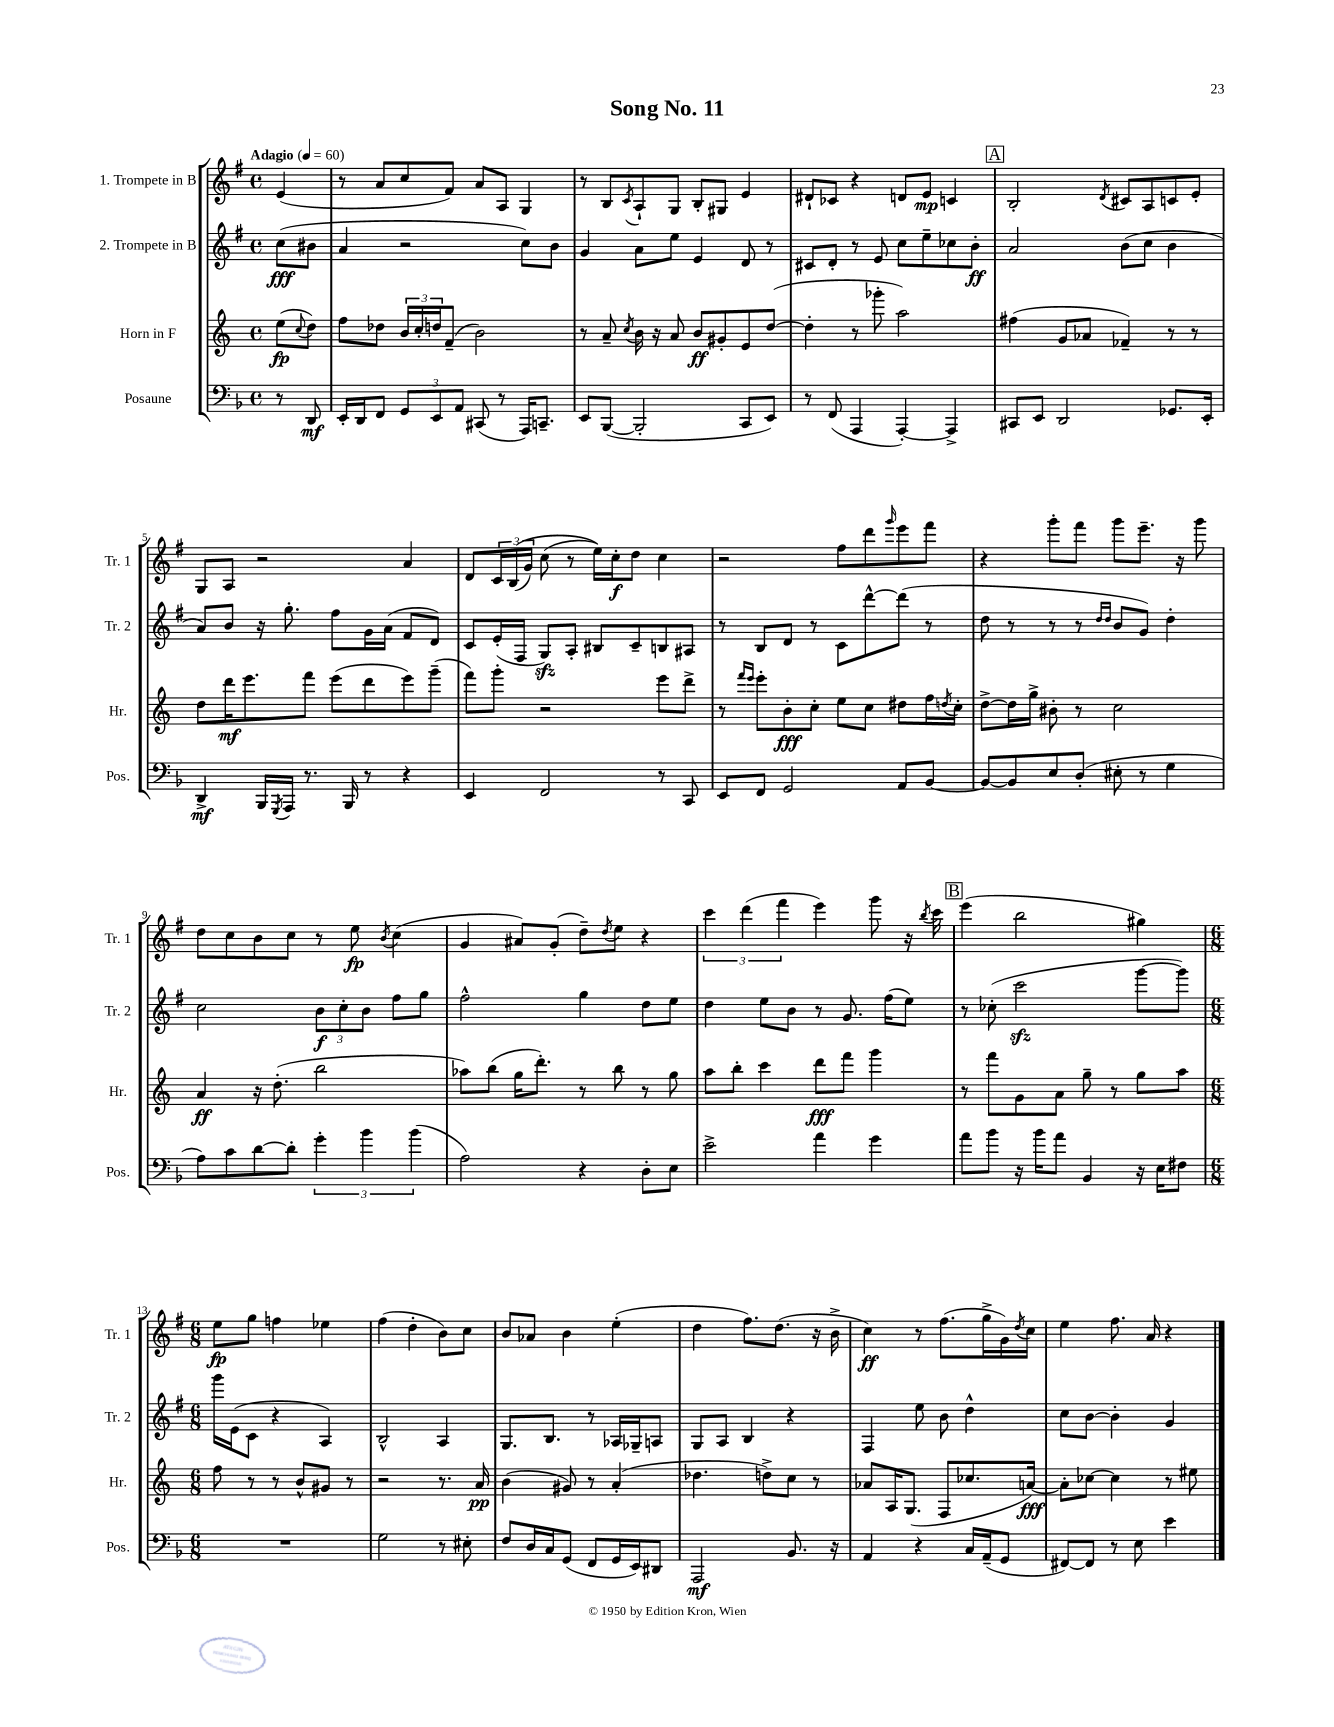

**kern	**dynam	**kern	**dynam	**kern	**dynam	**kern	**dynam
*part4	*part4	*part3	*part3	*part2	*part2	*part1	*part1
*staff4	*staff4	*staff3	*staff3	*staff2	*staff2	*staff1	*staff1
*I"Posaune	*	*I"Horn in F	*	*I"2. Trompete in B	*	*I"1. Trompete in B	*
*I'Pos.	*	*I'Hr.	*	*I'Tr. 2	*	*I'Tr. 1	*
*clefF4	*	*clefG2	*	*clefG2	*	*clefG2	*
*k[b-]	*	*k[]	*	*k[f#]	*	*k[f#]	*
*M4/4	*	*M4/4	*	*M4/4	*	*M4/4	*
*met(c)	*	*met(c)	*	*met(c)	*	*met(c)	*
*MM60	*	*MM60	*	*MM60	*	*MM60	*
=	=	=	=	=	=	=	=
!	!	!	!	!	!	!LO:TX:a:B:t=Adagio	!
8r	.	(8ee\L	fp	(8cc\L	fff	(4e/	.
.	.	8qqcc/	.	.	.	.	.
8DD/	mf	8dd\J)	.	8b#X\J	.	.	.
=1	=1	=1	=1	=1	=1	=1	=1
16EE'/LL	.	8ff\L	.	4a/	.	8r	.
16DD/J	.	.	.	.	.	.	.
8FF/J	.	8dd-X\J	.	.	.	8a/L	.
12GG/L	.	24b/LL	.	2r	.	8cc/	.
.	.	24cc'/	.	.	.	.	.
12EE/	.	24ddn/J	.	.	.	.	.
.	.	(8f~/J	.	.	.	8f#/J)	.
12AA/J	.	.	.	.	.	.	.
(8CC#X/	.	2b\)	.	.	.	8a/L	.
8r	.	.	.	.	.	8A/J	.
16AAA/KL)	.	.	.	8cc\L)	.	4G/	.
8.CCn~/J	.	.	.	.	.	.	.
.	.	.	.	8b\J	.	.	.
=2	=2	=2	=2	=2	=2	=2	=2
8EE/L	.	8r	.	4g/	.	8r	.
([8BBB-/J	.	8a~/	.	.	.	8B/L	.
.	.	8qcc/	.	.	.	8qc/	.
2BBB-'/]	.	16b\	.	8a\L	.	8A`/	.
.	.	16r	.	.	.	.	.
.	.	8a/	.	8ee\J	.	8G/J	.
.	.	8b/L	ff	4e/	.	8B'/L	.
.	.	8g#X'/	.	.	.	8G#X/J	.
8CC/L	.	8e/	.	8d/	.	4e/	.
8EE/J)	.	([8dd/J	.	8r	.	.	.
=3	=3	=3	=3	=3	=3	=3	=3
8r	.	4dd'\]	.	8c#X/L	.	8d#X`/L	.
(8FF/	.	.	.	8d'/J	.	8c-X/J	.
4AAA/	.	8r	.	8r	.	4r	.
.	.	8ggg-X'\	.	8e/	.	.	.
[4AAA'/)	.	2aa\)	.	8cc\L	.	8dn/L	.
.	.	.	.	8ee~\	.	8e/J	mp
4AAA^/]	.	.	.	8cc-X\	.	4cn/	.
.	.	.	.	8b'\J	ff	.	.
!!LO:REH:place=s1:t=A
=4	=4	=4	=4	=4	=4	=4	=4
8CC#X/L	.	(4ff#X\	.	2a/	.	2B'/	.
8EE/J	.	.	.	.	.	.	.
2DD/	.	8g/L	.	.	.	.	.
.	.	8a-X/J	.	.	.	.	.
.	.	.	.	.	.	8qd/	.
.	.	4f-X~/)	.	(8b\L	.	8c#X/L	.
.	.	.	.	8cc\J	.	8A/	.
8.GG-X/L	.	8r	.	4b\	.	8cn/	.
.	.	8r	.	.	.	8e'/J	.
16EE'/Jk	.	.	.	.	.	.	.
!!LO:LB:g=z
=5	=5	=5	=5	=5	=5	=5	=5
4DD^/	mf	8dd\L	.	8a/L)	.	8G/L	.
.	.	16ddd\K	mf	8b/J	.	8A/J	.
.	.	8.eee\	.	.	.	.	.
16BBB-/LL	.	.	.	16r	.	2r	.
8qGGG/	.	.	.	.	.	.	.
16AAA/JJ	.	.	.	8.gg'\	.	.	.
8.r	.	8fff\J	.	.	.	.	.
.	.	(8eee\L	.	8ff#\L	.	.	.
16BBB-/	.	.	.	.	.	.	.
8r	.	8ddd\	.	16g\L	.	.	.
.	.	.	.	(16a\JJ	.	.	.
4r	.	8eee\)	.	8f#/L	.	4a/	.
.	.	(8ggg~\J	.	8d/J)	.	.	.
=6	=6	=6	=6	=6	=6	=6	=6
4EE/	.	8fff\L)	.	8c/L	.	8d/L	.
.	.	8ggg'\J	.	(16e'/L	.	24c/L	.
.	.	.	.	.	.	((24B/	.
.	.	.	.	16F#/JJ	.	.	.
.	.	.	.	.	.	24g/JJ)	.
2FF/	.	2r	.	8Gzz/L)	.	(8cc\	.
.	.	.	.	8A'/J	.	8r	.
.	.	.	.	8B#X/L	.	16ee\LL))	.
.	.	.	.	.	.	16cc'\J	f
.	.	.	.	8c~/	.	8dd\J	.
8r	.	8eee\L	.	8Bn/	.	4cc\	.
8CC/	.	8ddd^\J	.	8A#X/J	.	.	.
=7	=7	=7	=7	=7	=7	=7	=7
8EE/L	.	8r	.	8r	.	2r	.
.	.	16qqfff/LL	.	.	.	.	.
.	.	16qqeee/JJ	.	.	.	.	.
8FF/J	.	8eee'\L	.	8B/L	.	.	.
2GG/	.	8b'\	fff	8d/J	.	.	.
.	.	8cc'\J	.	8r	.	.	.
.	.	8ee\L	.	8c\L	.	8ff#\L	.
.	.	8cc\J	.	[8ddd^^\	.	8ddd\	.
.	.	.	.	.	.	16qqggg/	.
8AA/L	.	8dd#X\L	.	(8ddd\J]	.	8eee\	.
[8BB-/J	.	16ff\L	.	8r	.	8fff#\J	.
.	.	8qddn/	.	.	.	.	.
.	.	16cc'\JJ	.	.	.	.	.
=8	=8	=8	=8	=8	=8	=8	=8
8BB-/L_	.	[8dd^\L	.	8dd\	.	4r	.
8BB-/]	.	16dd\L]	.	8r	.	.	.
.	.	16gg^\JJ	.	.	.	.	.
8E/	.	8b#X'\	.	8r	.	8ggg'\L	.
(8D'/J	.	8r	.	8r	.	8fff#\J	.
.	.	.	.	16qqdd/LL	.	.	.
.	.	.	.	16qqdd/JJ	.	.	.
8E#X'\	.	2cc\	.	8b/L	.	8ggg\L	.
8r	.	.	.	8g/J)	.	8.eee~\J	.
4G\	.	.	.	4dd'\	.	.	.
.	.	.	.	.	.	16r	.
.	.	.	.	.	.	8ggg\	.
!!LO:LB:g=z
=9	=9	=9	=9	=9	=9	=9	=9
8A\L)	.	4a/	ff	2cc\	.	8dd\L	.
8c\	.	.	.	.	.	8cc\	.
[8d\	.	16r	.	.	.	8b\	.
.	.	(8.dd'\	.	.	.	.	.
8d'\J]	.	.	.	.	.	8cc\J	.
6g'\	.	2bb\	.	12b\L	f	8r	.
.	.	.	.	12cc'\	.	.	.
.	.	.	.	.	.	8ee\	fp
6b-\	.	.	.	12b\J	.	.	.
.	.	.	.	.	.	8qb/	.
.	.	.	.	8ff#\L	.	(4cc\	.
(6b-\	.	.	.	.	.	.	.
.	.	.	.	8gg\J	.	.	.
=10	=10	=10	=10	=10	=10	=10	=10
2A\)	.	8aa-X\L)	.	2ff#^^\	.	4g/	.
.	.	(8bb\J	.	.	.	.	.
.	.	16gg\KL	.	.	.	8a#X/L)	.
.	.	8.ddd'\J)	.	.	.	.	.
.	.	.	.	.	.	(8g'/J	.
4r	.	8r	.	4gg\	.	8dd~\L)	.
.	.	.	.	.	.	8qdd/	.
.	.	8bb\	.	.	.	8ee\J	.
8D'\L	.	8r	.	8dd\L	.	4r	.
8E\J	.	8gg\	.	8ee\J	.	.	.
=11	=11	=11	=11	=11	=11	=11	=11
2e^\	.	8aa\L	.	4dd\	.	6ccc\	.
.	.	8bb'\J	.	.	.	.	.
.	.	.	.	.	.	(6ddd\	.
.	.	4ccc\	.	8ee\L	.	.	.
.	.	.	.	.	.	6fff#\	.
.	.	.	.	8b\J	.	.	.
4a\	.	8ddd\L	fff	8r	.	4eee\)	.
.	.	8fff\J	.	8.g/	.	.	.
4g\	.	4ggg\	.	.	.	8ggg\	.
.	.	.	.	(16ff#\KL	.	.	.
.	.	.	.	8ee\J)	.	16r	.
.	.	.	.	.	.	8qbb/	.
.	.	.	.	.	.	16ccc\	.
!!LO:REH:place=s1:t=B
=12	=12	=12	=12	=12	=12	=12	=12
8a\L	.	8r	.	8r	.	(4eee\	.
8b-\J	.	8fff\L	.	(8cc-X'\	.	.	.
16r	.	8g\	.	2ccczz\	.	2bb\	.
16b-\KL	.	.	.	.	.	.	.
8a\J	.	8a\J	.	.	.	.	.
4BB-/	.	8gg~\	.	.	.	.	.
.	.	8r	.	.	.	.	.
16r	.	8gg\L	.	[8ggg\L	.	4gg#X\)	.
16E\KL	.	.	.	.	.	.	.
8F#X\J	.	8aa\J	.	8ggg\J])	.	.	.
!!LO:LB:g=z
=13	=13	=13	=13	=13	=13	=13	=13
*M6/8	*	*M6/8	*	*M6/8	*	*M6/8	*
2.r	.	8ff\	.	16ggg\LL	.	8ee\L	fp
.	.	.	.	(16e\J	.	.	.
.	.	8r	.	8c\J	.	8gg\J	.
.	.	8r	.	4r	.	4ffn\	.
.	.	8b^^/L	.	.	.	.	.
.	.	8g#X/J	.	4A/)	.	4ee-X\	.
.	.	8r	.	.	.	.	.
=14	=14	=14	=14	=14	=14	=14	=14
2G\	.	2r	.	2B^^/	.	(4ff#\	.
.	.	.	.	.	.	4dd'\	.
8r	.	8.r	.	4A/	.	8b\L)	.
8E#X'\	.	.	.	.	.	8cc\J	.
.	.	16a/	pp	.	.	.	.
=15	=15	=15	=15	=15	=15	=15	=15
8F/L	.	(4b\	.	8.G/L	.	8b/L	.
16D/L	.	.	.	.	.	8a-X/J	.
16C/J	.	.	.	8.B/J	.	.	.
(8GG/J	.	8g#X/)	.	.	.	4b\	.
8FF/L	.	8r	.	8r	.	.	.
16GG/L	.	(4a'/	.	16A-X/LL	.	(4ee'\	.
16EE/J)	.	.	.	16G-X~/J	.	.	.
8DD#X/J	.	.	.	8An/J	.	.	.
=16	=16	=16	=16	=16	=16	=16	=16
2AAA/	mf	4.dd-X\	.	8G/L	.	4dd\	.
.	.	.	.	8A/J	.	.	.
.	.	.	.	4B/	.	8.ff#\L)	.
.	.	8ddn^\L)	.	.	.	.	.
.	.	.	.	.	.	(8.dd\J	.
8.BB-/	.	8cc\J	.	4r	.	.	.
.	.	8r	.	.	.	16r	.
16r	.	.	.	.	.	16b^\	.
=17	=17	=17	=17	=17	=17	=17	=17
4AA/	.	8a-X/L	.	4F#/	.	4cc\)	ff
.	.	16A/K	.	.	.	.	.
.	.	(8.G/J	.	.	.	.	.
4r	.	.	.	8ee\	.	8r	.
.	.	8F/L	.	8b\	.	(8.ff#\L	.
16C/LL	.	8.cc-X/	.	4dd^^\	.	.	.
(16AA~/J	.	.	.	.	.	16gg^\L	.
8GG/J	.	.	.	.	.	16g\)	.
.	.	.	.	.	.	8qdd/	.
.	.	[16an/Jk)	fff	.	.	16cc\JJ	.
=18	=18	=18	=18	=18	=18	=18	=18
[8FF#X/L)	.	8a'\L]	.	8cc\L	.	4ee\	.
8FF#/J]	.	[8cc-X\J	.	[8b\J	.	.	.
8r	.	4cc-\]	.	4b'\]	.	8.ff#\	.
8E\	.	.	.	.	.	.	.
.	.	.	.	.	.	16a/	.
4e\	.	8r	.	4g/	.	4r	.
.	.	8ee#X\	.	.	.	.	.
==	==	==	==	==	==	==	==
*-	*-	*-	*-	*-	*-	*-	*-
